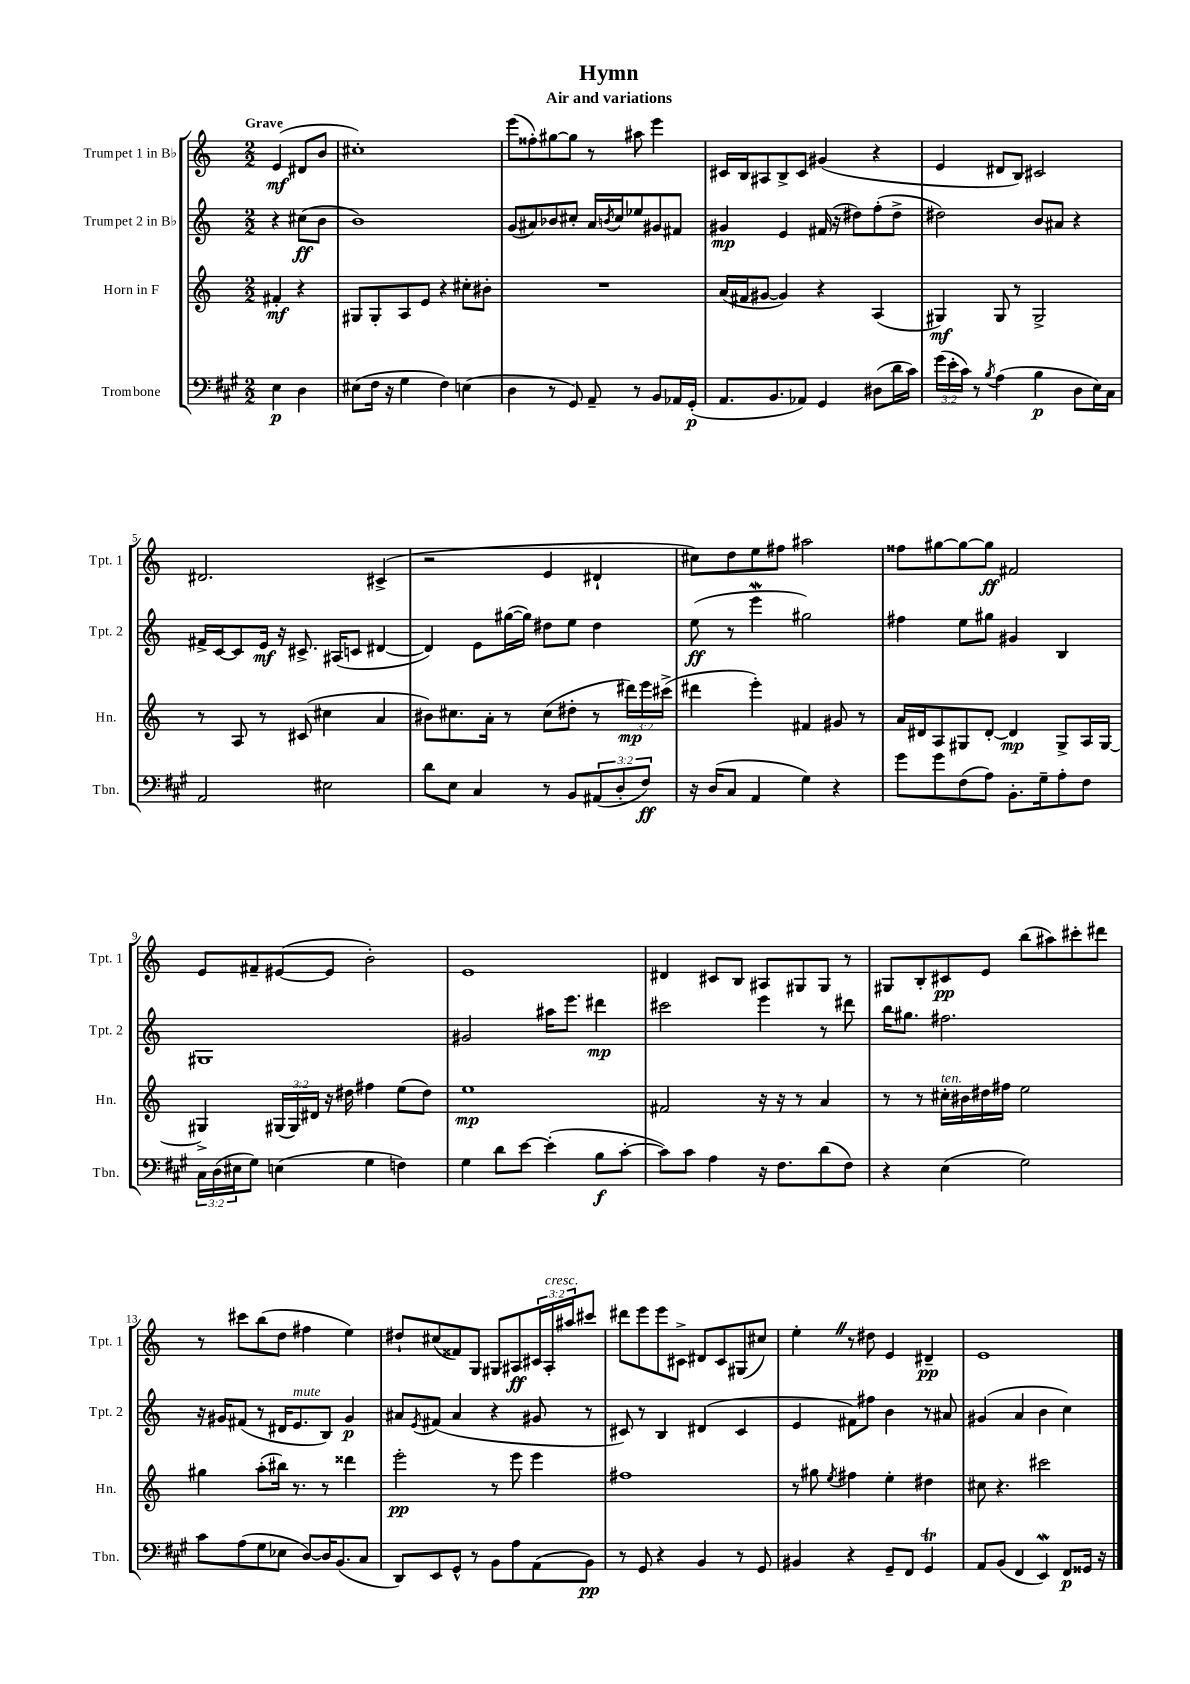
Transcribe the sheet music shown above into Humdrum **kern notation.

**kern	**dynam	**kern	**dynam	**kern	**dynam	**kern	**dynam
*part4	*part4	*part3	*part3	*part2	*part2	*part1	*part1
*staff4	*staff4	*staff3	*staff3	*staff2	*staff2	*staff1	*staff1
*I"Trombone	*	*I"Horn in F	*	*I"Trumpet 2 in B♭	*	*I"Trumpet 1 in B♭	*
*I'Tbn.	*	*I'Hn.	*	*I'Tpt. 2	*	*I'Tpt. 1	*
*clefF4	*	*clefG2	*	*clefG2	*	*clefG2	*
*k[f#c#g#]	*	*k[]	*	*k[]	*	*k[]	*
*M2/2	*	*M2/2	*	*M2/2	*	*M2/2	*
=	=	=	=	=	=	=	=
!	!	!	!	!	!	!LO:TX:a:B:t=Grave	!
4E\	p	4f#X'/	mf	4r	.	(4e/	mf
4D\	.	4r	.	(8cc#X\L	ff	8d#X/L	.
.	.	.	.	8b\J	.	8b/J	.
=1	=1	=1	=1	=1	=1	=1	=1
(8E#X\L	.	8G#X/L	.	1b)	.	1cc#X')	.
16F#\Jk	.	8G#'/	.	.	.	.	.
16r	.	.	.	.	.	.	.
4G#\	.	8A/	.	.	.	.	.
.	.	8e/J	.	.	.	.	.
4F#\)	.	4r	.	.	.	.	.
(4En\	.	8cc#X'\L	.	.	.	.	.
.	.	8b#X'\J	.	.	.	.	.
=2	=2	=2	=2	=2	=2	=2	=2
4D\	.	1r	.	(8g/L	.	(8eee\L	.
.	.	.	.	8a#X/)	.	8ff##X'\)	.
8r	.	.	.	8b-X/	.	[8gg#X\	.
8GG#/)	.	.	.	8cc#X'/J	.	8gg#\J]	.
8AA~/	.	.	.	16a#/LL	.	8r	.
.	.	.	.	8qbn/	.	.	.
.	.	.	.	16cc#/J	.	.	.
8r	.	.	.	8ee-X/	.	8aa#X\	.
8BB/L	.	.	.	8g#X/	.	4eee\	.
16AA-X/L	.	.	.	8f#X/J	.	.	.
(16GG#'/JJ	p	.	.	.	.	.	.
=3	=3	=3	=3	=3	=3	=3	=3
8.AA/L	.	(16a/LL	.	4g#X/	mp	16c#X/LL	.
.	.	16f#X/J	.	.	.	16B/J	.
.	.	[8g#X/J	.	.	.	8A#X/	.
8.BB/	.	.	.	.	.	.	.
.	.	4g#/])	.	4e/	.	8B^/	.
8AA-X/J)	.	.	.	.	.	8c#/J	.
4GG#/	.	4r	.	(16f#X/	.	(4g#X/	.
.	.	.	.	16r	.	.	.
.	.	.	.	8dd#X\L)	.	.	.
(8D#X\L	.	(4A/	.	(8ff'\	.	4r	.
16d\L	.	.	.	8dd#^\J	.	.	.
16c#\JJ)	.	.	.	.	.	.	.
=4	=4	=4	=4	=4	=4	=4	=4
(24g#\LL	.	4G#X/)	mf	2dd#X\)	.	4e/	.
24e'\	.	.	.	.	.	.	.
24c#\JJ)	.	.	.	.	.	.	.
8r	.	.	.	.	.	.	.
8qB/	.	.	.	.	.	.	.
(4A\	.	8G#/	.	.	.	8d#X/L	.
.	.	8r	.	.	.	8B/J)	.
4B\	p	2G#^/	.	8b/L	.	2c#X/	.
.	.	.	.	8a#X/J	.	.	.
8D\L	.	.	.	4r	.	.	.
16E\L)	.	.	.	.	.	.	.
16C#\JJ	.	.	.	.	.	.	.
!!LO:LB:g=z
=5	=5	=5	=5	=5	=5	=5	=5
2AA/	.	8r	.	16f#X^/LL	.	2.d#X/	.
.	.	.	.	[16c/J	.	.	.
.	.	8A/	.	8c/]	.	.	.
.	.	8r	.	16e/Jk	mf	.	.
.	.	.	.	16r	.	.	.
.	.	(8c#X/	.	8.c#X^/	.	.	.
2E#X\	.	4cc#X\	.	.	.	.	.
.	.	.	.	(16A#X/KL	.	.	.
.	.	.	.	8cn/J	.	.	.
.	.	4a/	.	[4d#X/	.	(4c#X^/	.
=6	=6	=6	=6	=6	=6	=6	=6
8d\L	.	8b#X\L)	.	4d#/])	.	2r	.
8E\J	.	8.cc#X\	.	.	.	.	.
4C#/	.	.	.	8e\L	.	.	.
.	.	16a'\Jk	.	.	.	.	.
.	.	8r	.	([16gg#X\L	.	.	.
.	.	.	.	16gg#\JJ])	.	.	.
8r	.	(8cc#\L	.	8dd#X\L	.	4e/	.
8BB/L	.	8dd#X'\J	.	8ee\J	.	.	.
(12AA#X/	.	8r	.	4dd#\	.	4d#X`/	.
12D'/	.	.	.	.	.	.	.
.	.	24ddd#X\LL)	mp	.	.	.	.
12F#/J)	ff	24eee\	.	.	.	.	.
.	.	(24ccc#X^\JJ	.	.	.	.	.
=7	=7	=7	=7	=7	=7	=7	=7
16r	.	4ddd#X\	.	(8ee\	ff	8cc#X\L)	.
(16D/KL	.	.	.	.	.	.	.
8C#/J	.	.	.	8r	.	8dd\	.
4AA/	.	4eee'\)	.	4eeeW\	.	8ee\	.
.	.	.	.	.	.	8ff#X\J	.
4G#\)	.	4f#X/	.	2gg#X\)	.	2aa#X\	.
4r	.	8g#X/	.	.	.	.	.
.	.	8r	.	.	.	.	.
=8	=8	=8	=8	=8	=8	=8	=8
8g#\L	.	16a/LL	.	4ff#X\	.	8ff##X\L	.
.	.	16d#X/J	.	.	.	.	.
8g#\	.	8A/	.	.	.	[8gg#X\	.
(8F#\	.	8G#X/	.	8ee\L	.	8gg#\_	.
8A\J)	.	[8d#'/J	.	8gg#X\J	.	8gg#\J]	ff
8.BB'\L	.	4d#/]	mp	4g#X/	.	2f#X/	.
16G#~\k	.	.	.	.	.	.	.
8A'\	.	8G#^/L	.	4B/	.	.	.
8F#\J	.	16A/L	.	.	.	.	.
.	.	[16G#/JJ	.	.	.	.	.
!!LO:LB:g=z
=9	=9	=9	=9	=9	=9	=9	=9
24C#\LL	.	4G#X^/]	.	1G#X	.	8e/L	.
(24D\	.	.	.	.	.	.	.
24E#X\J	.	.	.	.	.	.	.
8G#\J)	.	.	.	.	.	8f#X~/	.
(4En\	.	(24G#X/LL	.	.	.	([8e#X/	.
.	.	24G#/)	.	.	.	.	.
.	.	24d#X/JJ	.	.	.	.	.
.	.	16r	.	.	.	8e#/J]	.
.	.	16dd#X\	.	.	.	.	.
4G#\	.	4ff#X\	.	.	.	2b'\)	.
4Fn\)	.	(8ee\L	.	.	.	.	.
.	.	8dd#\J)	.	.	.	.	.
=10	=10	=10	=10	=10	=10	=10	=10
4G#\	.	1ee	mp	2g#X/	.	1e	.
8d\L	.	.	.	.	.	.	.
[8e\J	.	.	.	.	.	.	.
(4e'\]	.	.	.	16aa#X\KL	.	.	.
.	.	.	.	8.eee\J	.	.	.
8B\L	f	.	.	4ddd#X\	mp	.	.
[8c#'\J	.	.	.	.	.	.	.
=11	=11	=11	=11	=11	=11	=11	=11
8c#\L])	.	2f#X/	.	2ccc#X\	.	4d#X/	.
8c#\J	.	.	.	.	.	.	.
4A\	.	.	.	.	.	8c#X/L	.
.	.	.	.	.	.	8B/J	.
16r	.	16r	.	4eee\	.	8A#X/L	.
8.F#\L	.	16r	.	.	.	.	.
.	.	8r	.	.	.	8G#X/	.
(8d\	.	4a/	.	8r	.	8G#/J	.
8F#\J)	.	.	.	8ddd#X\	.	8r	.
=12	=12	=12	=12	=12	=12	=12	=12
4r	.	8r	.	16bb\KL	.	8G#X/L	.
.	.	.	.	8.gg#X\J	.	.	.
.	.	8r	.	.	.	8B'/	.
!	!	!LO:TX:a:i:t=ten.	!	!	!	!	!
(4E\	.	16cc#X'\LL	.	2.ff#X\	.	8c#X/	pp
.	.	16b#X\	.	.	.	.	.
.	.	16dd#X\	.	.	.	8e/J	.
.	.	16ff#X\JJ	.	.	.	.	.
2G#\)	.	2ee\	.	.	.	(8bb\L	.
.	.	.	.	.	.	8aa#X\)	.
.	.	.	.	.	.	8ccc#X'\	.
.	.	.	.	.	.	8ddd#X\J	.
!!LO:LB:g=z
=13	=13	=13	=13	=13	=13	=13	=13
8c#\L	.	4gg#X\	.	16r	.	8r	.
.	.	.	.	16g#X/KL	.	.	.
(8A\	.	.	.	(8f#X/J	.	8ccc#X\L	.
8G#\	.	(8aa'\L	.	8r	.	(8bb\	.
8E-X\J	.	16bb#X\Jk)	.	16d#X/KL	.	8dd\J	.
!	!	!	!	!LO:TX:a:i:t=mute	!	!	!
.	.	8.r	.	8.e/	.	.	.
[8D/L)	.	.	.	.	.	4ff#X\	.
16D/K]	.	8r	.	8B/J)	.	.	.
(8.BB/	.	.	.	.	.	.	.
.	.	4ddd##X\	.	4g#/	p	4ee\)	.
8C#/J	.	.	.	.	.	.	.
=14	=14	=14	=14	=14	=14	=14	=14
8DD/L)	.	2eee'\	pp	8a#X/L	.	8dd#X`/L	.
.	.	.	.	8qe/	.	.	.
8EE/	.	.	.	(8f#X/J	.	(8cc#X/	.
8GG#^^/J	.	.	.	4a#/	.	8f##X/)	.
8r	.	.	.	.	.	8G/J	.
8BB\L	.	8r	.	4r	.	8G#X/L	.
8A\	.	8eee\	.	.	.	8A#X/	ff
(8AA\	.	4eee\	.	8g#X/	.	24c#X/L	.
!	!	!	!	!	!	!LO:TX:a:i:t=cresc.	!
.	.	.	.	.	.	24A#'/	.
.	.	.	.	.	.	24aa#X/J	.
8BB\J)	pp	.	.	8r	.	8ccc#X/J	.
=15	=15	=15	=15	=15	=15	=15	=15
8r	.	1ff#X	.	8c#X/)	.	8ddd#X\L	.
8GG#/	.	.	.	8r	.	8eee\	.
4r	.	.	.	4B/	.	8eee\	.
.	.	.	.	.	.	8c#X^\J	.
4BB/	.	.	.	(4d#X/	.	8d#X/L	.
.	.	.	.	.	.	8c#/	.
8r	.	.	.	4c#/	.	(8G#X/	.
8GG#/	.	.	.	.	.	8cc#X/J)	.
=16	=16	=16	=16	=16	=16	=16	=16
4BB#X/	.	8r	.	4e/	.	4ee'Z\	.
.	.	8gg#X\	.	.	.	.	.
.	.	8qee/	.	.	.	.	.
4r	.	4ff#X\	.	8f#X\L)	.	8r	.
.	.	.	.	8ff#X\J	.	8dd#X\	.
8GG#~/L	.	4ee'\	.	4b\	.	4e/	.
8FF#/J	.	.	.	.	.	.	.
4GG#t/	.	4dd#X\	.	8r	.	4d#X~/	pp
.	.	.	.	8a#X/	.	.	.
=17	=17	=17	=17	=17	=17	=17	=17
8AA/L	.	8cc#X\	.	(4g#X/	.	1e	.
(8BB/J	.	4.r	.	.	.	.	.
4FF#/	.	.	.	4a/	.	.	.
4EEW/)	.	2ccc#X\	.	4b\	.	.	.
8FF#/L	p	.	.	4cc\)	.	.	.
16GG##X/Jk	.	.	.	.	.	.	.
16r	.	.	.	.	.	.	.
==	==	==	==	==	==	==	==
*-	*-	*-	*-	*-	*-	*-	*-
